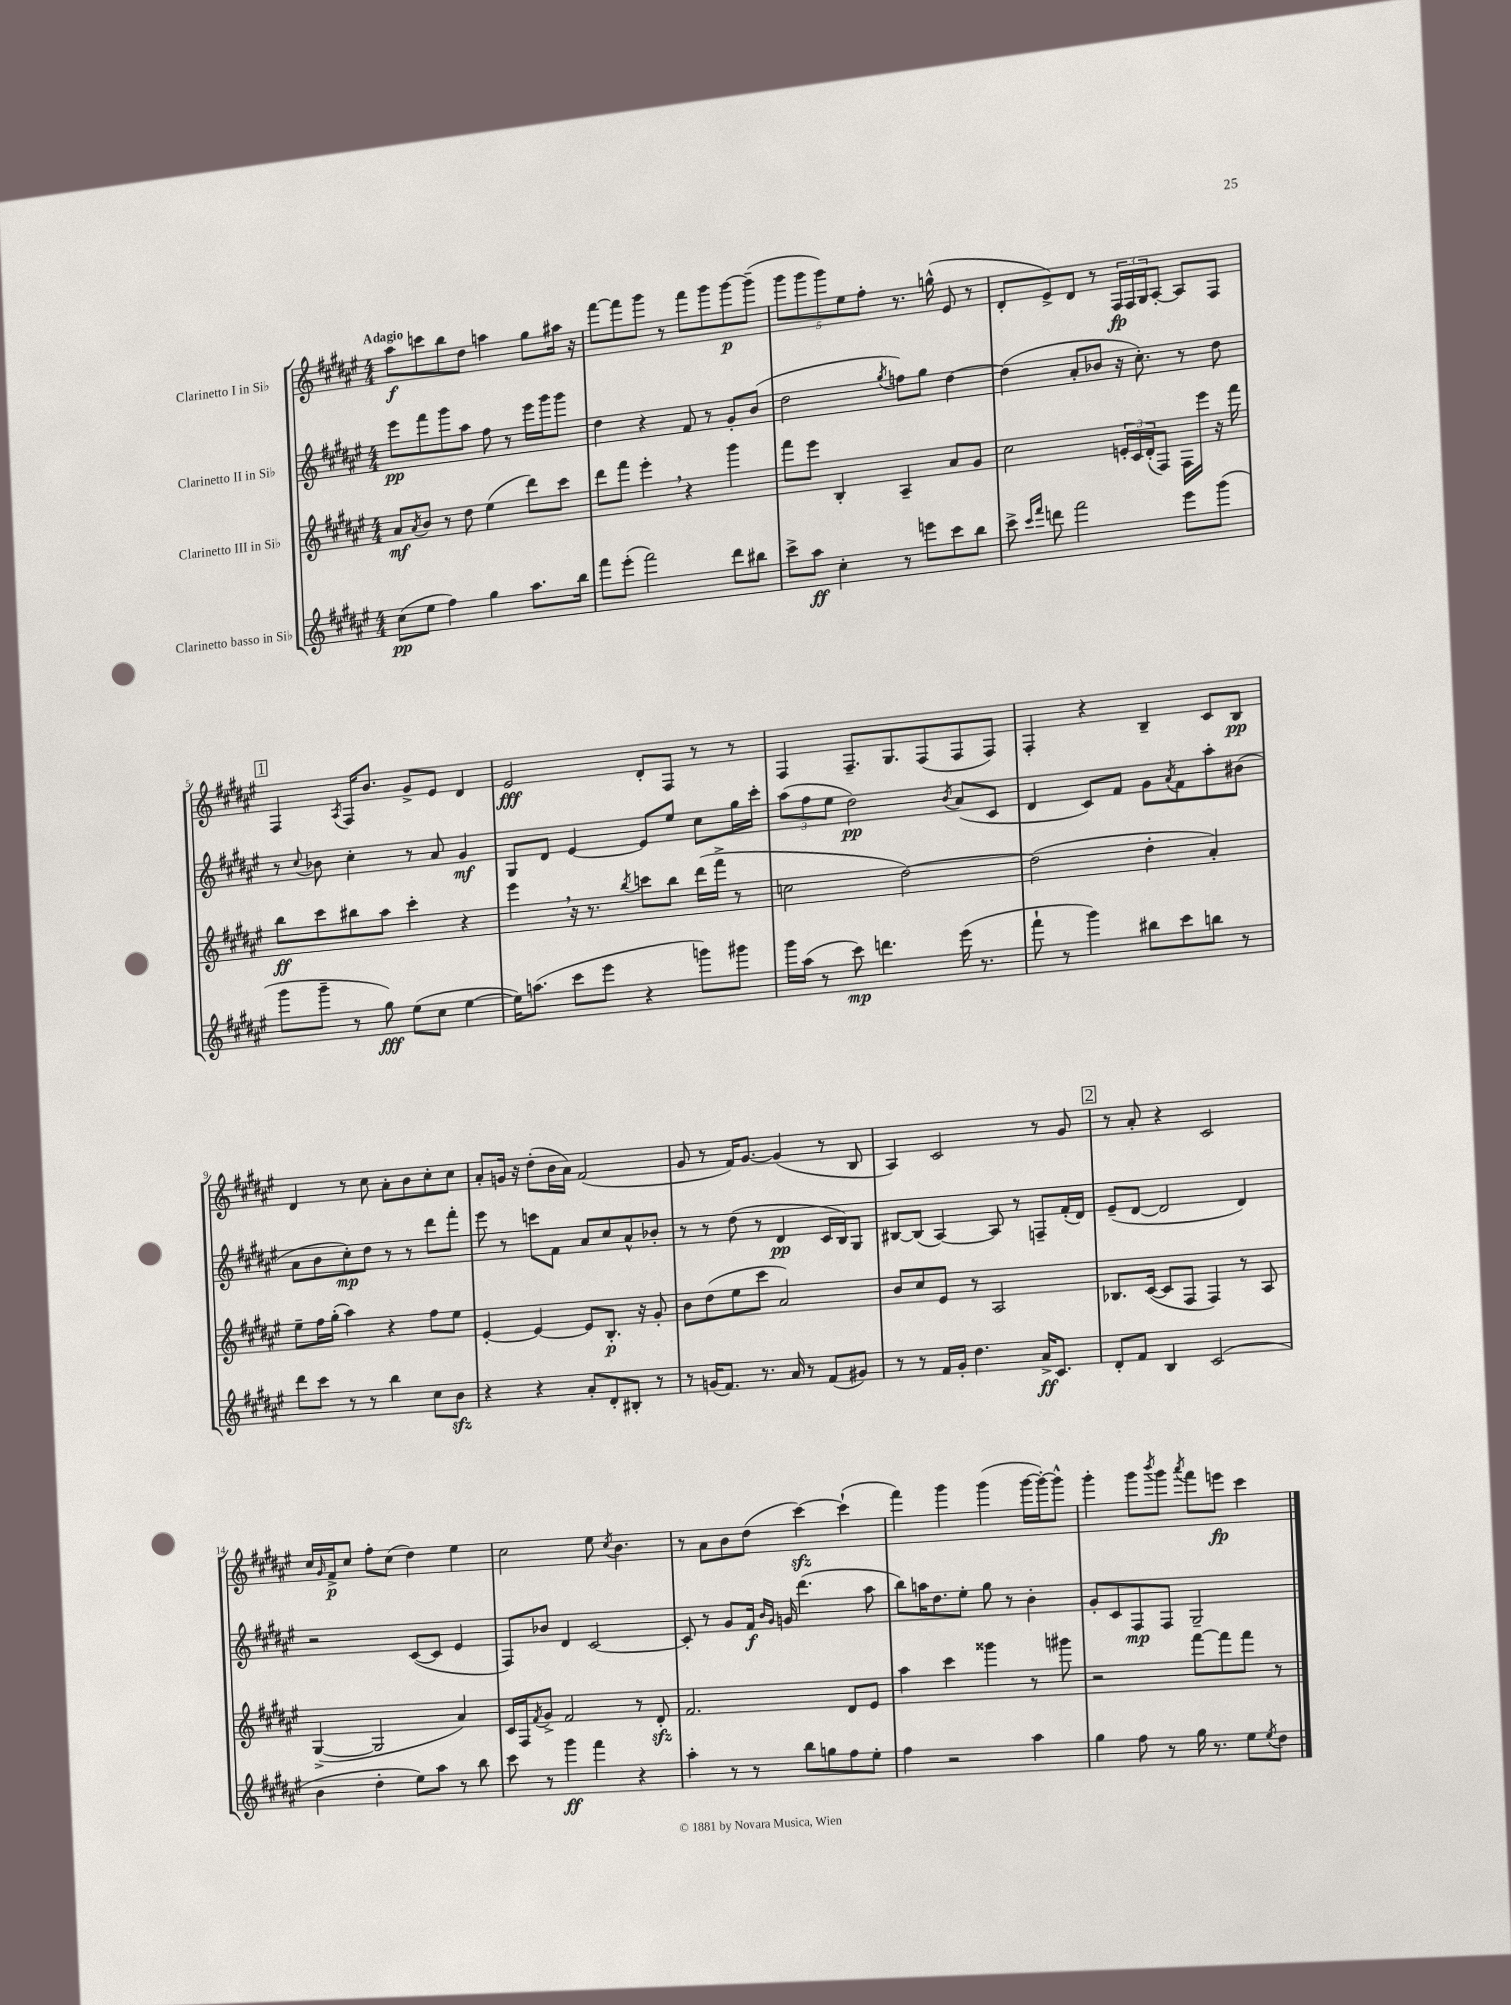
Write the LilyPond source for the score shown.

<<
\new StaffGroup <<
\new Staff = "s0" \with { instrumentName = "Clarinetto I in Sib" } {
    \clef treble \key fis \major \numericTimeSignature \time 4/4 \tempo "Adagio"
    ais''8\f c'''8 b''8 dis''8 a''4 gis''8 ais''16 r16 |
    fis'''8~ fis'''8 gis'''8 r8 fis'''8 gis'''8 gis'''8~\p gis'''8--( |
    \tuplet 5/4 { gis'''8 gis'''8 gis'''8) eis''8 fis''8-. } r8. g''16-^( eis'8 r8 |
    dis'8-. eis'8->) dis'8 r8 \tuplet 3/2 { fis16\fp fis16 gis16 } ais8~-. ais8 fis8 |
    \mark \markup { \box "1" } fis4 \acciaccatura { ais8 } fis16 b'8. gis'8-> eis'8 dis'4 |
    eis'2\fff dis'8-. fis8 r8 r8 |
    fis4 fis8.-- gis8. fis8( fis8 fis8) |
    fis4-. r4 b4-- cis'8 b8\pp |
    dis'4 r8 cis''8 ais'8-. b'8 cis''8-. cis''8 |
    ais'8-. g'16 r16 dis''8-.( b'16 ais'16) fis'2( |
    gis'8 r8 fis'16) gis'8.~ gis'4( r8 b8 |
    ais4) cis'2 r8 gis'8 |
    \mark \markup { \box "2" } r8 ais'8-. r4 cis'2 |
    cis''16 \grace { gis'16 } fis'16->\p cis''8 fis''8-. cis''8( dis''4) eis''4 |
    cis''2 eis''8 \acciaccatura { cis''8 } b'4. |
    r8 ais'8 b'8 dis''8( cis'''4~\sfz) cis'''4-!( |
    fis'''4) gis'''4 gis'''4( gis'''16~ gis'''16~-.) gis'''8-^ |
    gis'''4-. gis'''8 \acciaccatura { b'''8 } gis'''8 \acciaccatura { ais'''8 } fis'''8 e'''8\fp cis'''4 \bar "|." |
}
\new Staff = "s1" \with { instrumentName = "Clarinetto II in Sib" } {
    \clef treble \key fis \major \numericTimeSignature \time 4/4
    eis'''8\pp fis'''8 gis'''8 ais''8 fis''8 r8 eis'''16 gis'''16 gis'''8 |
    dis''4 r4 fis'8 r8 gis'8-. b'8( |
    dis''2 \acciaccatura { gis''8 } f''8) gis''8 dis''4~ |
    dis''4( ais'8-. bes'8 r16 cis''8.-.) r8 dis''8 |
    \mark \markup { \box "1" } r8 \appoggiatura { cis''8 } bes'8 cis''4-. r8 ais'8 gis'4\mf |
    gis8 dis'8 eis'4~ eis'8 eis''8 cis''8 gis''16 cis'''16-. |
    \tuplet 3/2 { ais''8( fis''8 eis''8 } dis''2\pp) \acciaccatura { b'8 } ais'8( cis'8 |
    dis'4 cis'8) fis'8 gis'8 \acciaccatura { ais'8 } fis'8 ais''8-. bis'8( |
    ais'8 b'8 cis''8-.\mp) dis''8 r8 r8 dis'''8 fis'''8-. |
    eis'''8 r8 c'''8 fis'8 ais'8 cis''8 ais'8-^ bes'8-. |
    r8 r8 dis''8( r8 dis'4\pp cis'16 b16) gis8 |
    bis8~ bis8( ais4~) ais8 r8 f8-- fis'16-.( dis'16) |
    \mark \markup { \box "2" } eis'8--( dis'8~ dis'2 dis'4) |
    r2 cis'8~( cis'8 eis'4 |
    fis8) bes'8 dis'4 cis'2~ |
    cis'8-. r8 gis'8 fis'16\f \grace { b'16 gis'16 } g'16 dis'''4.( ais''8 |
    b''8) a''16 dis''8. eis''8-. gis''8 r8 b'4-. |
    gis'8-. cis'8 fis8\mp fis8 gis2-- \bar "|." |
}
\new Staff = "s2" \with { instrumentName = "Clarinetto III in Sib" } {
    \clef treble \key fis \major \numericTimeSignature \time 4/4
    ais'8\mf \acciaccatura { ais'8 } b'8 r8 dis''8 eis''4( dis'''8) cis'''8 |
    dis'''8 fis'''8 eis'''4-. \breathe r4 gis'''4 |
    fis'''8 eis'''8 b4-. ais4-- ais'8 gis'8 |
    cis''2 \tuplet 3/2 { e'16-. cis'16 dis'16-.( } fis8) fis16 eis'''16 r16 fis'''16 |
    \mark \markup { \box "1" } b''8\ff cis'''8 bis''8 ais''8 cis'''4-. r4 |
    eis'''4 \breathe r16 r8. \acciaccatura { b''8 } c'''8 b''8 dis'''16( fis'''16-> r8 |
    c''2 dis''2~) |
    dis''2( dis''4-. ais'4-.) |
    eis''8-- fis''16 gis''16-.( ais''4) r4 fis''8 eis''8 |
    eis'4~-. eis'4~ eis'8 b8.-.\p r16 gis'8-. |
    b'8 dis''8( eis''8 cis'''8 ais'2) |
    b'8 cis''8 eis'8 r8 ais2 |
    \mark \markup { \box "2" } bes8. cis'16~( cis'8 fis8 fis4) r8 ais8 |
    gis4~->( gis2 ais'4) |
    cis'16 fis16 \acciaccatura { fis'8 } gis'8-> fis'2 r8 dis'8-.\sfz |
    fis'2. dis'8 eis'8 |
    ais''4 cis'''4 gisis'''4 r8 gis'''8 |
    r2 fis'''8~ fis'''8 fis'''8 r8 \bar "|." |
}
\new Staff = "s3" \with { instrumentName = "Clarinetto basso in Sib" } {
    \clef treble \key fis \major \numericTimeSignature \time 4/4
    cis''8\pp( eis''8 fis''4) gis''4 ais''8. b''16 |
    fis'''8 eis'''8-.( fis'''2) dis'''8 bis''8 |
    cis'''8-> ais''8\ff cis''4-. r8 e'''8 cis'''8 b''8 |
    cis'''8-> \grace { cis'''16 fis'''16 } d'''8 fis'''2 eis'''8 gis'''8( |
    \mark \markup { \box "1" } gis'''8 gis'''8-- r8 gis''8\fff) eis''8( cis''8 eis''4~ |
    eis''16) a''8.( cis'''8 eis'''8 r4 g'''8) gis'''8 |
    gis'''16 ais''16( r8 cis'''8\mp) d'''4. eis'''16( r8. |
    fis'''8-! r8 gis'''4) bis''8 cis'''8 b''8 r8 |
    dis'''8 cis'''8 r8 r8 b''4 cis''8 b'8\sfz |
    r4 r4 ais'8-. dis'8-. bis8-. r8 |
    r8 g'16( fis'8.) r8. ais'16 r8 fis'8( gis'8) |
    r8 r8 fis'16 gis'16-. dis''4. ais'16->\ff cis'8. |
    \mark \markup { \box "2" } dis'8-. fis'8 b4 cis'2( |
    b'4 dis''4-. eis''8) ais''8 r8 b''8 |
    cis'''8 r8 gis'''4\ff fis'''4 r4 |
    ais''4-. r8 r8 b''8 g''8 fis''8 eis''8-. |
    fis''4 r2 ais''4 |
    gis''4 fis''8 r8 gis''16 r8. eis''8 \acciaccatura { eis''8 } dis''8 \bar "|." |
}
>>
>>
